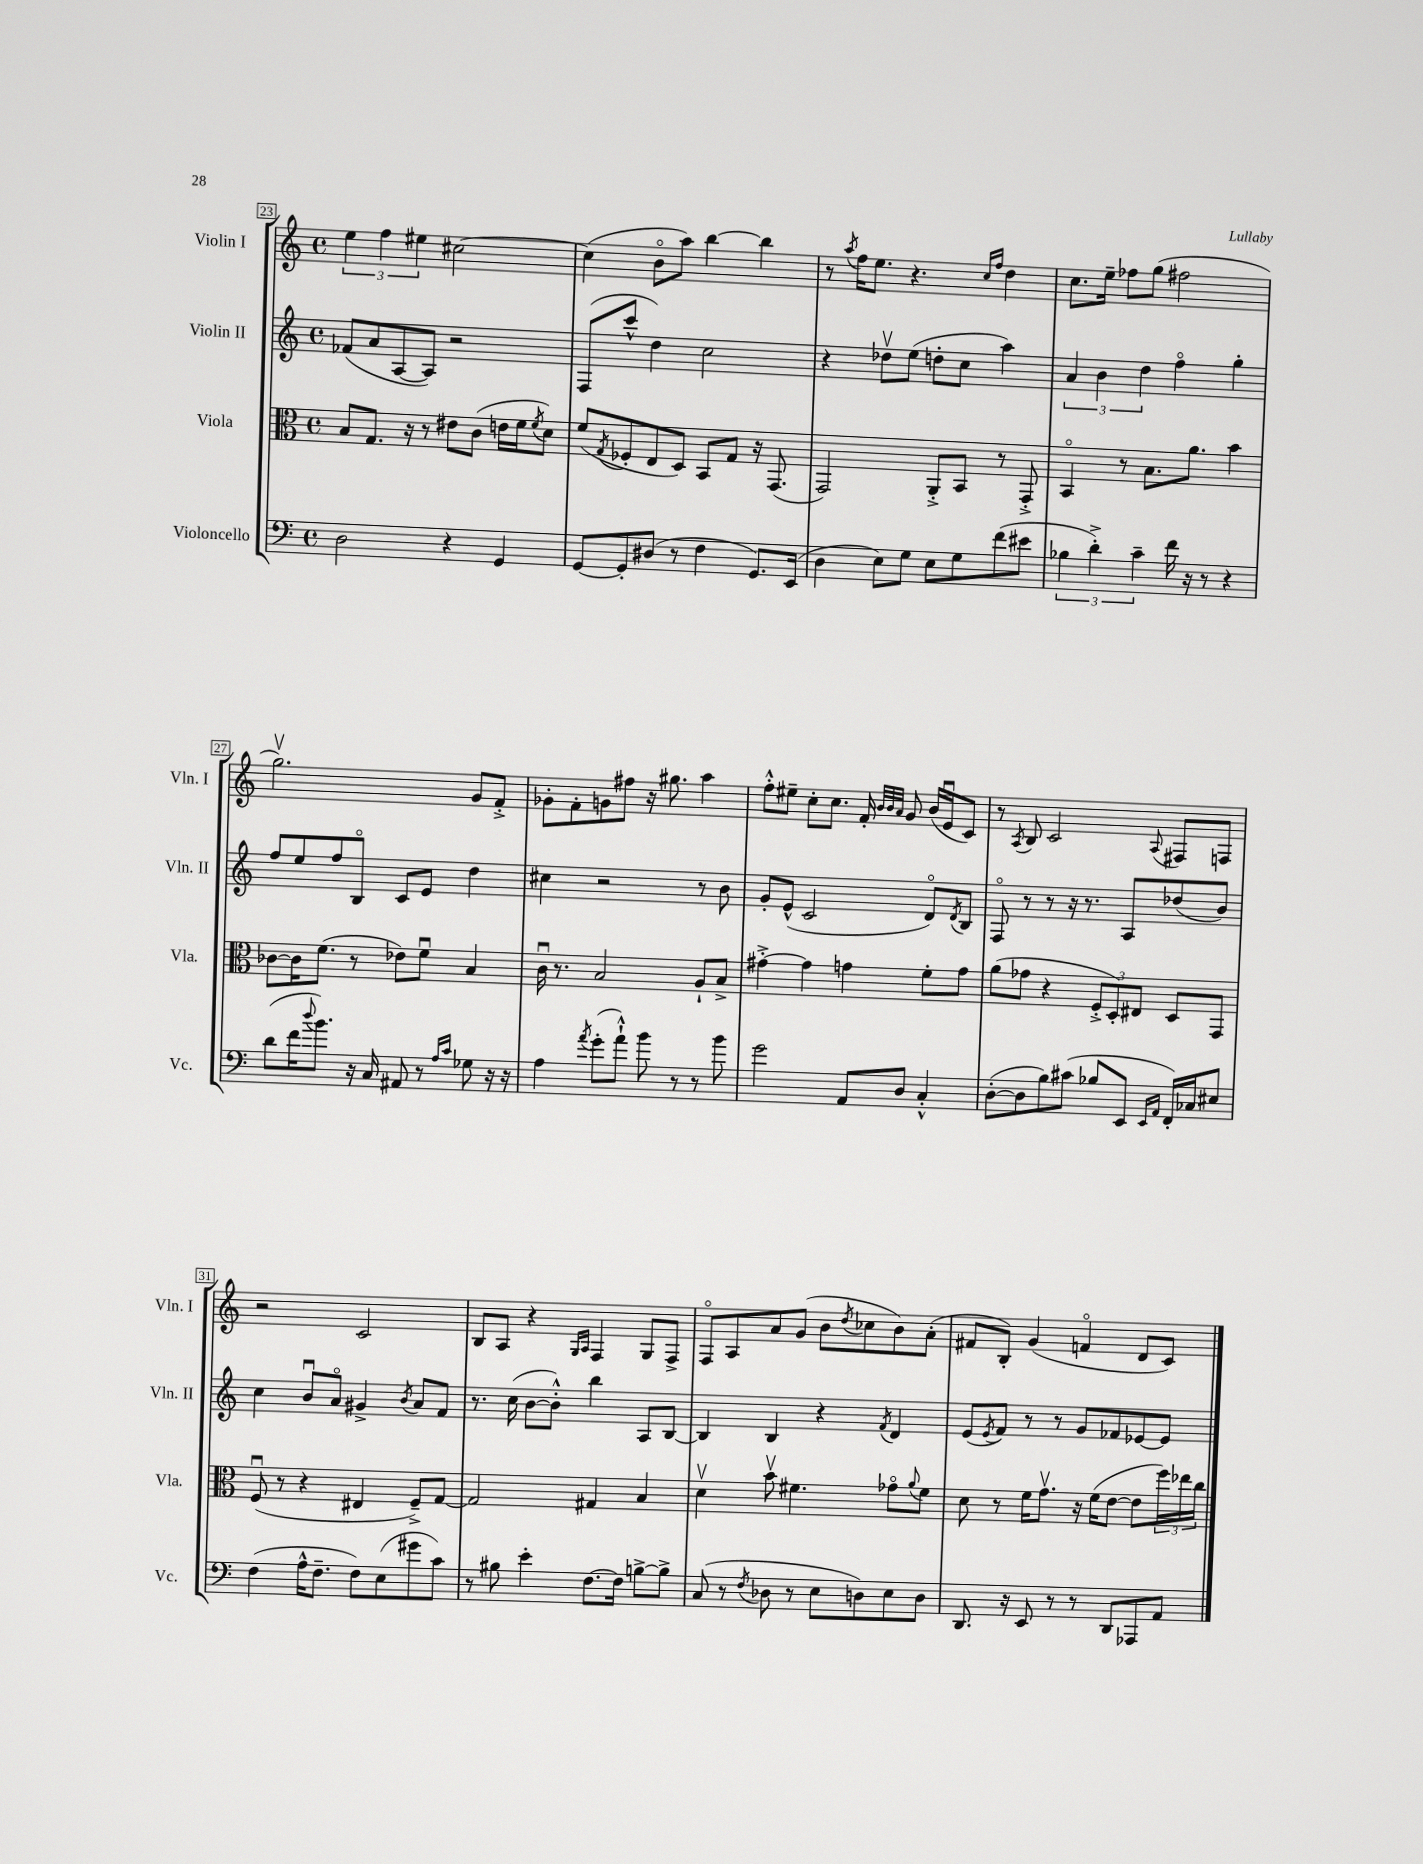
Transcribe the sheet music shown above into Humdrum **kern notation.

**kern	**kern	**kern	**kern
*staff4	*staff3	*staff2	*staff1
*clefF4	*clefC3	*clefG2	*clefG2
*k[]	*k[]	*k[]	*k[]
*M4/4	*M4/4	*M4/4	*M4/4
*met(c)	*met(c)	*met(c)	*met(c)
2D	8B	(8f-	6ee
.	8.G	8a	.
.	.	.	6ff
.	.	[8A	.
.	16r	.	.
.	.	.	6ee#
.	8r	8A])	.
4r	8e#	2r	[2cc#
.	(8c	.	.
4GG	16e	.	.
.	16f	.	.
.	8qf	.	.
.	8d)	.	.
=	=	=	=
[8GG	(8f	(8F	(4cc#]
.	8qG	.	.
8GG']	8F-'	8ccc^^	.
(8D#	8E	4dd)	8bo
8r	8D)	.	8aa)
4F	8BB	2cc	[4bb
.	8G	.	.
8.GG)	16r	.	4bb]
.	(8.GG	.	.
(16EE	.	.	.
=	=	=	=
4D	2GG)	4r	8r
.	.	.	8qaa
.	.	.	16ff
.	.	.	8.ee
8E)	.	8dd-v	.
8G	.	(8ee	4.r
8E	8AA'^	8dd'	.
8G	8BB	8cc	.
.	.	.	16qqcc
.	.	.	16qqff
(8f	8r	4aa)	4dd
8e#	8GG'^	.	.
=	=	=	=
6B-	4BBo	6a	8.cc
6d'^)	.	6b	.
.	.	.	16ee~
.	8r	.	8ff-
6c~	.	6dd	.
.	8.B	.	(8gg
16f	.	4ffo	2ff#
16r	8.a	.	.
8r	.	.	.
4r	4b	4gg'	.
=	=	=	=
(8d	[8c-	8ff	2.ggv)
16f	16c-]	8ee	.
8qqdd	.	.	.
8.b)	(8.f	.	.
.	.	8ff	.
16r	8r	8Bo	.
16C	.	.	.
8AA#	8e-)	8c	.
8r	8fu	8e	.
16qqA	.	.	.
16qqc	.	.	.
8G-	4B	4dd	8g
16r	.	.	8f'^
16r	.	.	.
=	=	=	=
4A	16cu	4cc#	8g-'
.	8.r	.	.
.	.	.	8f'
8qa	.	.	.
(8g'	2B	2r	8g
8a`^^)	.	.	8ff#
8b	.	.	16r
.	.	.	8.gg#
8r	.	.	.
8r	8A`	8r	4aa
8b	8B^	8b	.
=	=	=	=
2g	[4g#'^	8g'	8ff'^^
.	.	(8e^^	8ee#~
.	4g#]	2c	8cc'
.	.	.	8.cc
8AA	4g	.	.
.	.	.	16f'
.	.	.	32qqb
.	.	.	32qqb
.	.	.	32qqa
8D	.	.	8g
4C'^^	8f'	8do)	(16b
.	.	.	16eu
.	.	8qd	.
.	8g	8B	8c)
=	=	=	=
([8D'	(8a	8Fo	8r
.	.	.	8qA
8D]	8g-	8r	8B
8B)	4r	8r	2c
(8c#	.	16r	.
.	.	8.r	.
8B-	12F'^	.	.
.	12D')	.	.
8EE	.	8A	.
.	12E#	.	.
16qqEE	.	.	.
16qqAA	.	.	8qqA
16FF')	8D	(8dd-	8F#
16C-	.	.	.
8E#	8GG	8b)	8F
=	=	=	=
(4F	(8Fu	4cc	2r
.	8r	.	.
16A^^	4r	8bu	.
8.F~	.	.	.
.	.	8ao	.
8F)	4E#	4g#^	2c
(8E	.	.	.
.	.	8qb	.
8g#	8F~^)	8a	.
8c)	[8G	8f	.
=	=	=	=
8r	2G]	8.r	8B
8B#	.	.	8A
.	.	(16cc	.
4e'	.	[8b	4r
.	.	8b'^^])	.
.	.	.	16qqG
.	.	.	16qqA
[8.F	4G#	4bb	4F
16F]	.	.	.
[8B^	4B	8A	8G
8B^]	.	[8B	8F^
=	=	=	=
(8C	4dv	4B]	8Fo
8r	.	.	8A
8qF	.	.	.
8D-	8bv	4B	8a
8r	4.f#	.	(8g
8E	.	4r	8b
.	.	.	8qdd
8D)	.	.	8cc-
.	.	8qf	.
8E	8g-o	4d	8b)
.	8qqa	.	.
8D	8f#	.	(8a'
=	=	=	=
8.DD	8d	(8e	8f#
.	.	8qe	.
.	8r	8f)	8B')
16r	.	.	.
8EE	16f	8r	(4g
.	8.gv	.	.
8r	.	8r	.
8r	16r	8g	4fo
.	(16f	.	.
8DD	[8e	8f-	.
8AAA-	8e]	[8e-	8d
8AA	24ff)	8e-]	8c)
.	24ee-	.	.
.	24cc	.	.
==	==	==	==
*-	*-	*-	*-
